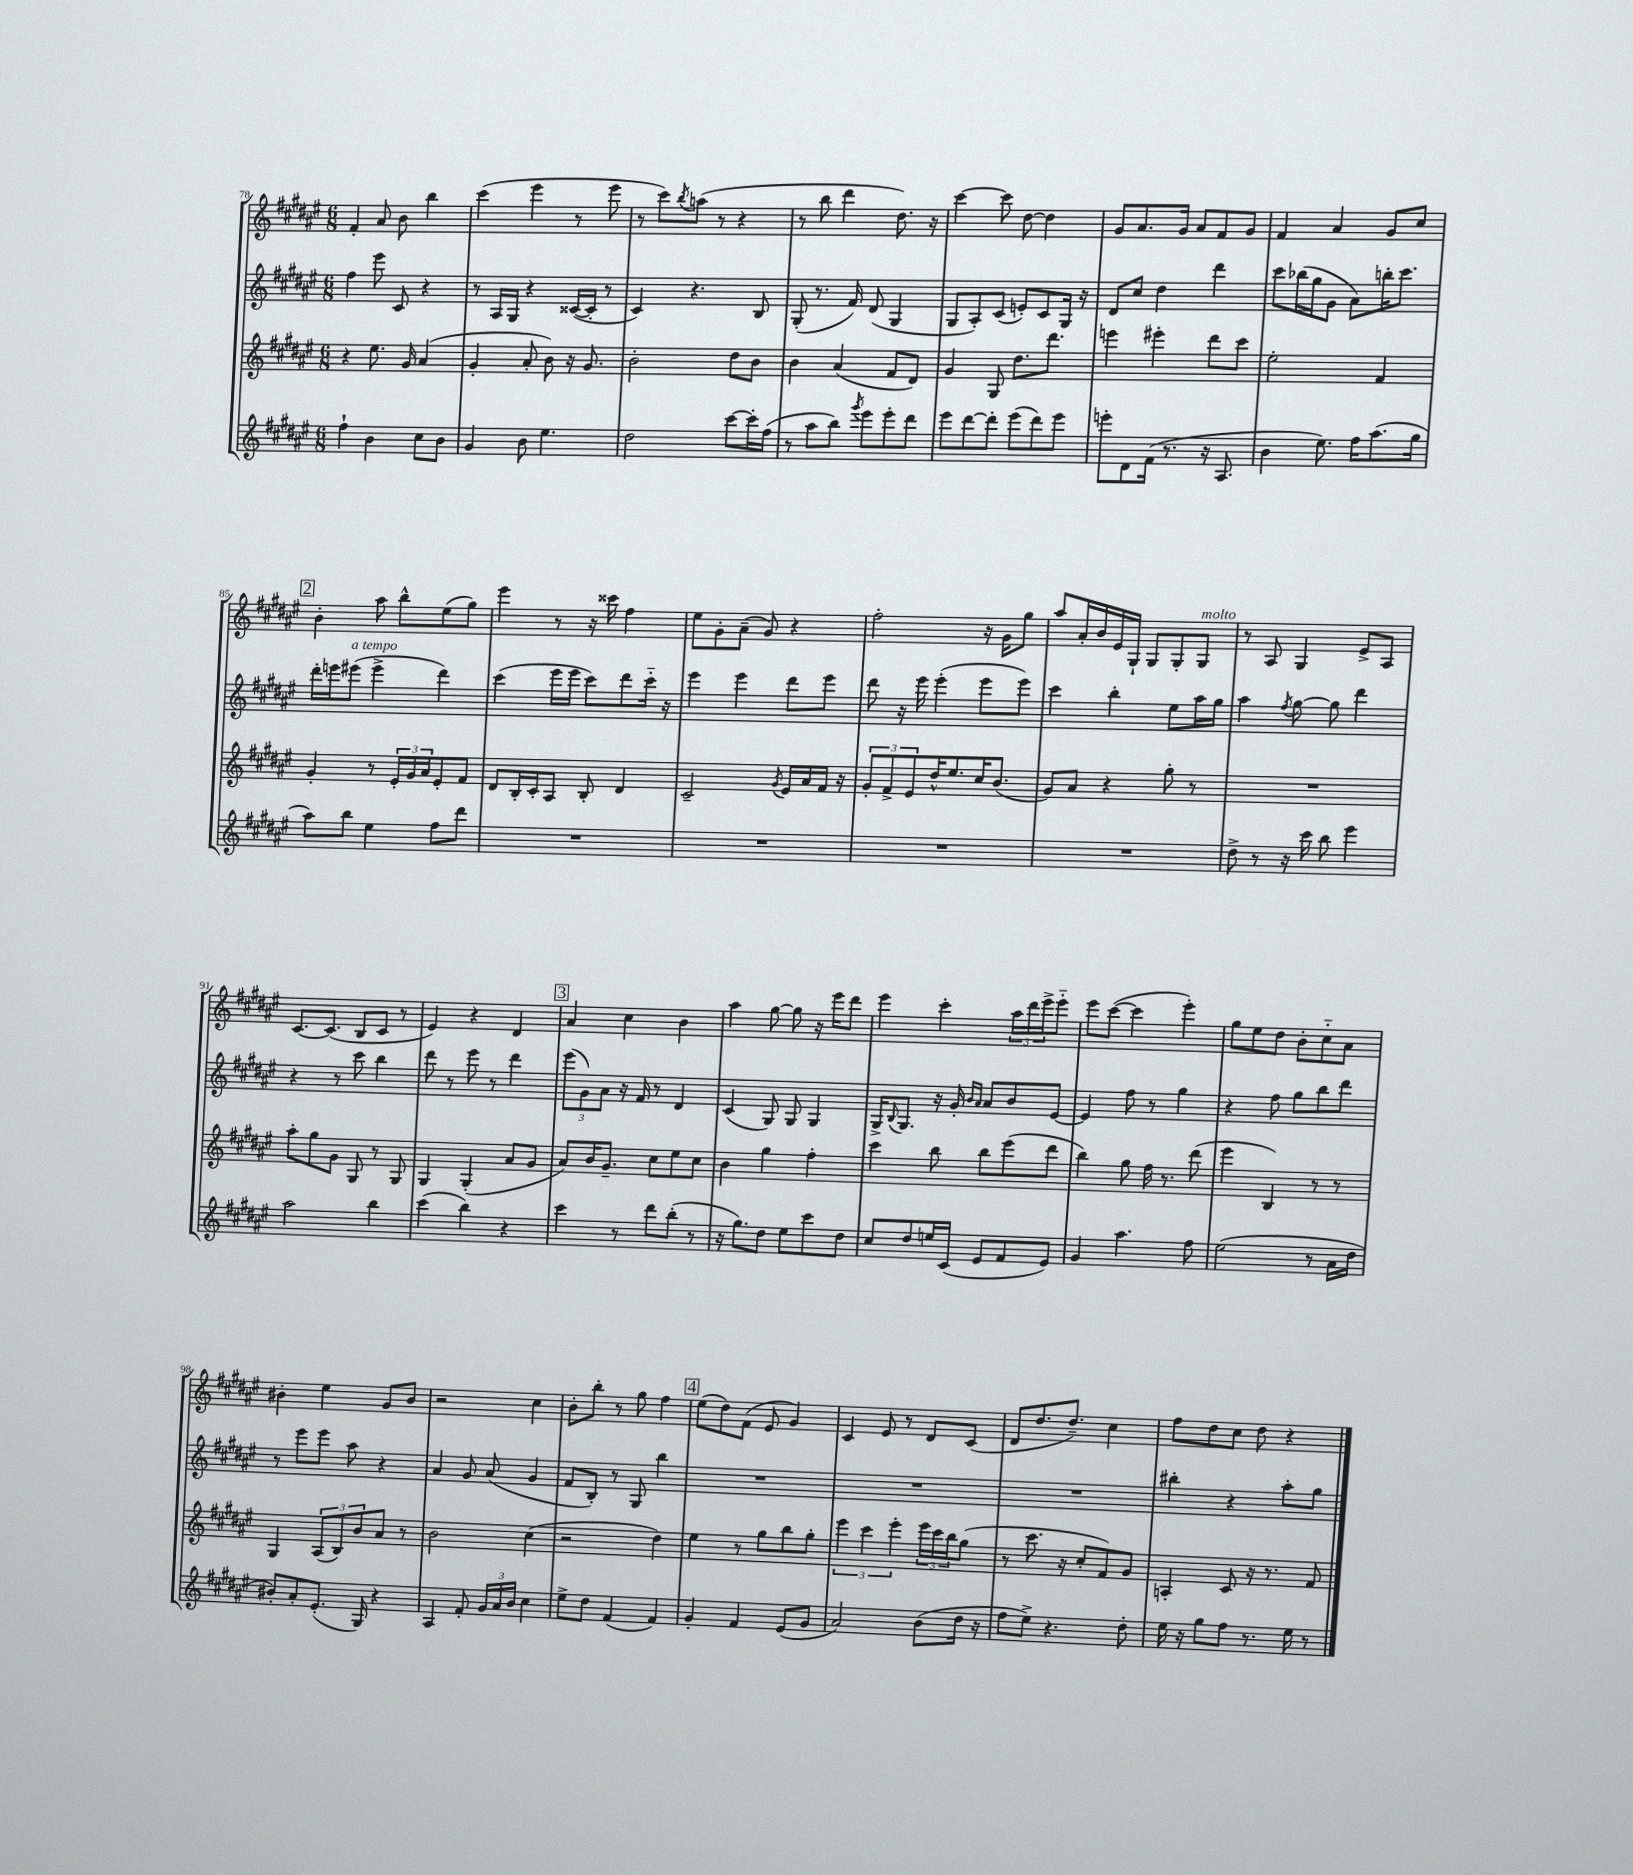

**kern	**kern	**kern	**kern
*staff4	*staff3	*staff2	*staff1
*clefG2	*clefG2	*clefG2	*clefG2
*k[f#c#g#d#a#e#]	*k[f#c#g#d#a#e#]	*k[f#c#g#d#a#e#]	*k[f#c#g#d#a#e#]
*M6/8	*M6/8	*M6/8	*M6/8
4ff#`\	4r	4ff#\	4f#'/
4b\	8.ee#\	8eee#\	8a#/
.	.	8c#/	8b\
.	16g#/	.	.
8cc#\L	(4a#/	4r	4bb\
8b\J	.	.	.
=	=	=	=
4g#/	4g#'/	8r	(4ccc#\
.	.	16A#/LL	.
.	.	16G#/JJ	.
8b\	8a#'/	4r	4eee#\
4.ee#\	8b\)	.	.
.	16r	([16c##/LL	8r
.	8.g#/	16c##'/]JJ	.
.	.	8r	8eee#\
=	=	=	=
2dd#\	2b'\	4c#/)	8r
.	.	.	8ccc#\L)
.	.	.	8qbb/
.	.	4.r	(8aa\J
.	.	.	8r
[8ccc#\L	8dd#\L	.	4r
16ccc#'\]L	8b\J	8B/	.
(16ff#\JJ	.	.	.
=	=	=	=
8r	4b\	(8G#'/	8r
8aa#\L	.	8.r	8bb\
8bb\J)	(4a#/	.	4ddd#\
.	.	16f#/)	.
8qggg#/	.	.	.
8eee#\L	.	(8d#/	.
8eee#'\	8f#/L	4G#/	8.dd#\)
8ddd#\J	8d#/J)	.	.
.	.	.	16r
=	=	=	=
8eee#\L	4g#/	8G#/L	[4ccc#\
[8ddd#\	.	8A#'/)	.
8ddd#'\]J	8G#/	(8c#/J	8ccc#\]
(8eee#\L	8.dd#\L	8e'/L)	[8dd#\
8ddd#\)	.	8c#/	4dd#\]
.	8.ddd#\J	.	.
8eee#\J	.	16G#/Jk	.
.	.	16r	.
=	=	=	=
8eee'\L	4eee\	8d#/L	8g#/L
8d#\	.	8cc#/J	8.a#/
(16f#\Jk	4eee#'\	4dd#\	.
8.r	.	.	16g#/Jk
.	.	.	8a#/L
16r	8ddd#\L	4ddd#\	8f#/
8.A#/	.	.	.
.	8ccc#\J	.	8g#/J
=	=	=	=
4b\	2ee#'\	8ccc#\L	4f#/
.	.	(16bb-\L	.
.	.	16gg#\J	.
8.ee#\)	.	8g#\J	4a#/
.	.	8a#\L)	.
16ff#\LK	.	.	.
(8.aa#\	4f#/	16bb'\K	8g#/L
.	.	8.ccc#\J	.
.	.	.	8cc#/J
16gg#\Jk	.	.	.
=	=	=	=
8aa#\L)	4g#'/	16ddd#'\LL	4b'\
.	.	16eee\J	.
8bb\J	.	(8eee#\J	.
4ee#\	8r	4eee#^\	8aa#\
.	24e#'/LL	.	8bb^^\L
.	24g#/	.	.
.	24a#/J	.	.
8ff#\L	8e#'/	4ddd#\)	(8ee#\
8ddd#\J	8f#/J	.	8gg#\J)
=	=	=	=
2.r	8d#/L	(4ccc#\	4eee#\
.	16B'/L	.	.
.	16c#'/J	.	.
.	8A#/J	16eee#\LL	8r
.	.	16eee#\JJ	.
.	8B'/	8ccc#\L)	16r
.	.	.	16ccc##\
.	4d#/	8ddd#\	4ff#\
.	.	16ccc#'~\Jk	.
.	.	16r	.
=	=	=	=
2.r	2c#~/	4eee#\	8ee#\L
.	.	.	8g#'\
.	.	4eee#\	(8a#~\J
.	.	.	8g#/)
.	8qg#/	.	.
.	16e#/LL	8ddd#\L	4r
.	16a#/	.	.
.	16f#/JJ	8eee#\J	.
.	16r	.	.
=	=	=	=
2.r	12g#'/L	8ddd#\	2ff#'\
.	12f#^/	.	.
.	.	16r	.
.	12e#/	.	.
.	.	16eee#\	.
.	16dd#^^/K	(4eee#'\	.
.	8.ee#/	.	.
.	16cc#/K	8eee#\L	16r
.	(8.b/J	.	16g#\LK
.	.	8eee#\J)	8gg#\J
=	=	=	=
2.r	8g#/L)	4ccc#\	8aa#/L
.	8a#/J	.	16a#'/L
.	.	.	16b/
.	4r	4bb'\	16e#/
.	.	.	16G#`/JJ
.	.	.	8G#/L
.	8gg#'\	8ee#\L	8G#'/
.	8r	16aa#\L	8G#/J
.	.	16gg#\JJ	.
=	=	=	=
8dd#^\	2.r	4aa#\	8r
8r	.	.	8A#/
.	.	8qff#/	.
16r	.	[8gg#\	4G#/
16ccc#\	.	.	.
8bb\	.	8gg#\]	.
4eee#\	.	4ddd#\	8e#^/L
.	.	.	8A#/J
=	=	=	=
2aa#\	8aa#'\L	4r	[8.c#/L
.	8gg#\	.	.
.	.	.	(8.c#/]J
.	8g#\J	8r	.
.	8G#/	8ccc#\	8B/L
4bb\	8r	4bb\	8c#/J
.	8G#/	.	8r
=	=	=	=
(4ccc#\	4G#/	8ddd#\	4e#/)
.	.	8r	.
4bb\)	(4G#'/	8eee#\	4r
.	.	8r	.
4r	8a#/L	4ddd#\	4d#/
.	8g#/J	.	.
=	=	=	=
4ccc#\	8a#/L)	(12eee#\L	4a#/
.	.	12g#\)	.
.	16b/K	.	.
.	.	12a#\J	.
.	8.g#~/J	.	.
8r	.	16r	4cc#\
.	.	16f#/	.
8ddd#\L	8cc#\L	8r	.
(8bb'\J	8ee#\	4d#/	4b\
8r	8cc#\J	.	.
=	=	=	=
16r	4b\	(4c#/	4aa#\
8.gg#\L)	.	.	.
8dd#\J	4gg#\	8G#/)	[8gg#\
8ee#\L	.	8G#/	8gg#\]
8ccc#\	4ff#'\	4G#/	16r
.	.	.	16eee#\LK
8dd#\J	.	.	8ddd#\J
=	=	=	=
8cc#/L	4ccc#\	16G#^/LK	4eee#\
.	.	8qqB/	.
.	.	8.G#/J	.
8dd#/	.	.	.
16ee/L	8bb\	16r	4ccc#'\
(16c#/JJ	.	16g#'/	.
.	.	16qqb/LL	.
.	.	16qqa#/JJ	.
8e#/L	8bb\L	8a#/L	.
8f#/	(8eee#\	8b/	24aa#\LL
.	.	.	24ddd#\
.	.	.	24eee#^\J
8e#/J)	8ddd#\J	[8e#/J	8eee#'~\J
=	=	=	=
4g#/	4bb\)	4e#/]	8eee#\L
.	.	.	([8ccc#\J
4.aa#\	8gg#\	8ff#\	4ccc#\]
.	16ff#\	8r	.
.	8.r	.	.
.	.	4gg#\	4eee#'\)
8ff#\	(8ddd#\	.	.
=	=	=	=
(2ee#\	4eee#\	4r	8gg#\L
.	.	.	8ee#\
.	4B/)	8ff#\	8dd#\J
.	.	8gg#\L	8b'\L
8r	8r	8bb\	8cc#'~\
16a#\LL	8r	8ddd#\J	8a#\J
16dd#\JJ	.	.	.
=	=	=	=
8b#'/L)	4G#/	8r	4b#'\
8a#'/	.	8eee#\L	.
(8.e#'/J	(12A#/L	8eee#\J	4ee#\
.	12B/)	.	.
.	.	8aa#\	.
.	12b/	.	.
16G#/)	.	.	.
4r	8a#/J	4r	8g#/L
.	8r	.	8b#/J
=	=	=	=
4A#/	2b\	4a#/	2r
8f#'/	.	8g#/	.
24g#/LL	.	(8a#/	.
24a#/	.	.	.
24b/JJ	.	.	.
4cc#\	(4cc#\	4g#/	4cc#\
=	=	=	=
8ee#^\L	2r	8f#/L	8b'\L
8dd#\J	.	8B'/J)	8bb'\J
(4f#/	.	8r	8r
.	.	8G#/	8gg#\
4f#/)	4dd#\)	4bb\	4ff#\
=	=	=	=
4g#'/	4ee#\	2.r	(8ee#\L
.	.	.	8dd#\)
4f#/	8r	.	(8f#\J
.	8gg#\L	.	8e#/
(8e#/L	8bb\	.	4g#/)
8g#/J	8gg#'\J	.	.
=	=	=	=
2a#/)	6eee#\	2.r	4c#/
.	6ccc#\	.	.
.	.	.	8e#/
.	6eee#'\	.	.
.	.	.	8r
(8b\L	24eee#\LL	.	8d#/L
.	24ccc#\	.	.
.	24bb\J	.	.
16dd#\Jk	(8gg#\J	.	(8c#/J
16r	.	.	.
=	=	=	=
8ff#\L	8r	2.r	8d#/L
8ee#^\J)	8.ccc#\	.	8.dd#/
4.r	.	.	.
.	16r	.	8.dd#~/J)
.	8cc#'/L	.	.
.	8f#/)	.	4cc#\
8dd#'\	8g#/J	.	.
=	=	=	=
16ee#\	4A'/	4bb#'\	8ff#\L
16r	.	.	.
8gg#\L	.	.	8dd#\
8ff#\J	8c#/	4r	8cc#\J
8.r	16r	.	8dd#\
.	8.r	.	.
.	.	8aa#'\L	4r
16ee#\	.	.	.
8r	8f#/	8gg#\J	.
==	==	==	==
*-	*-	*-	*-
